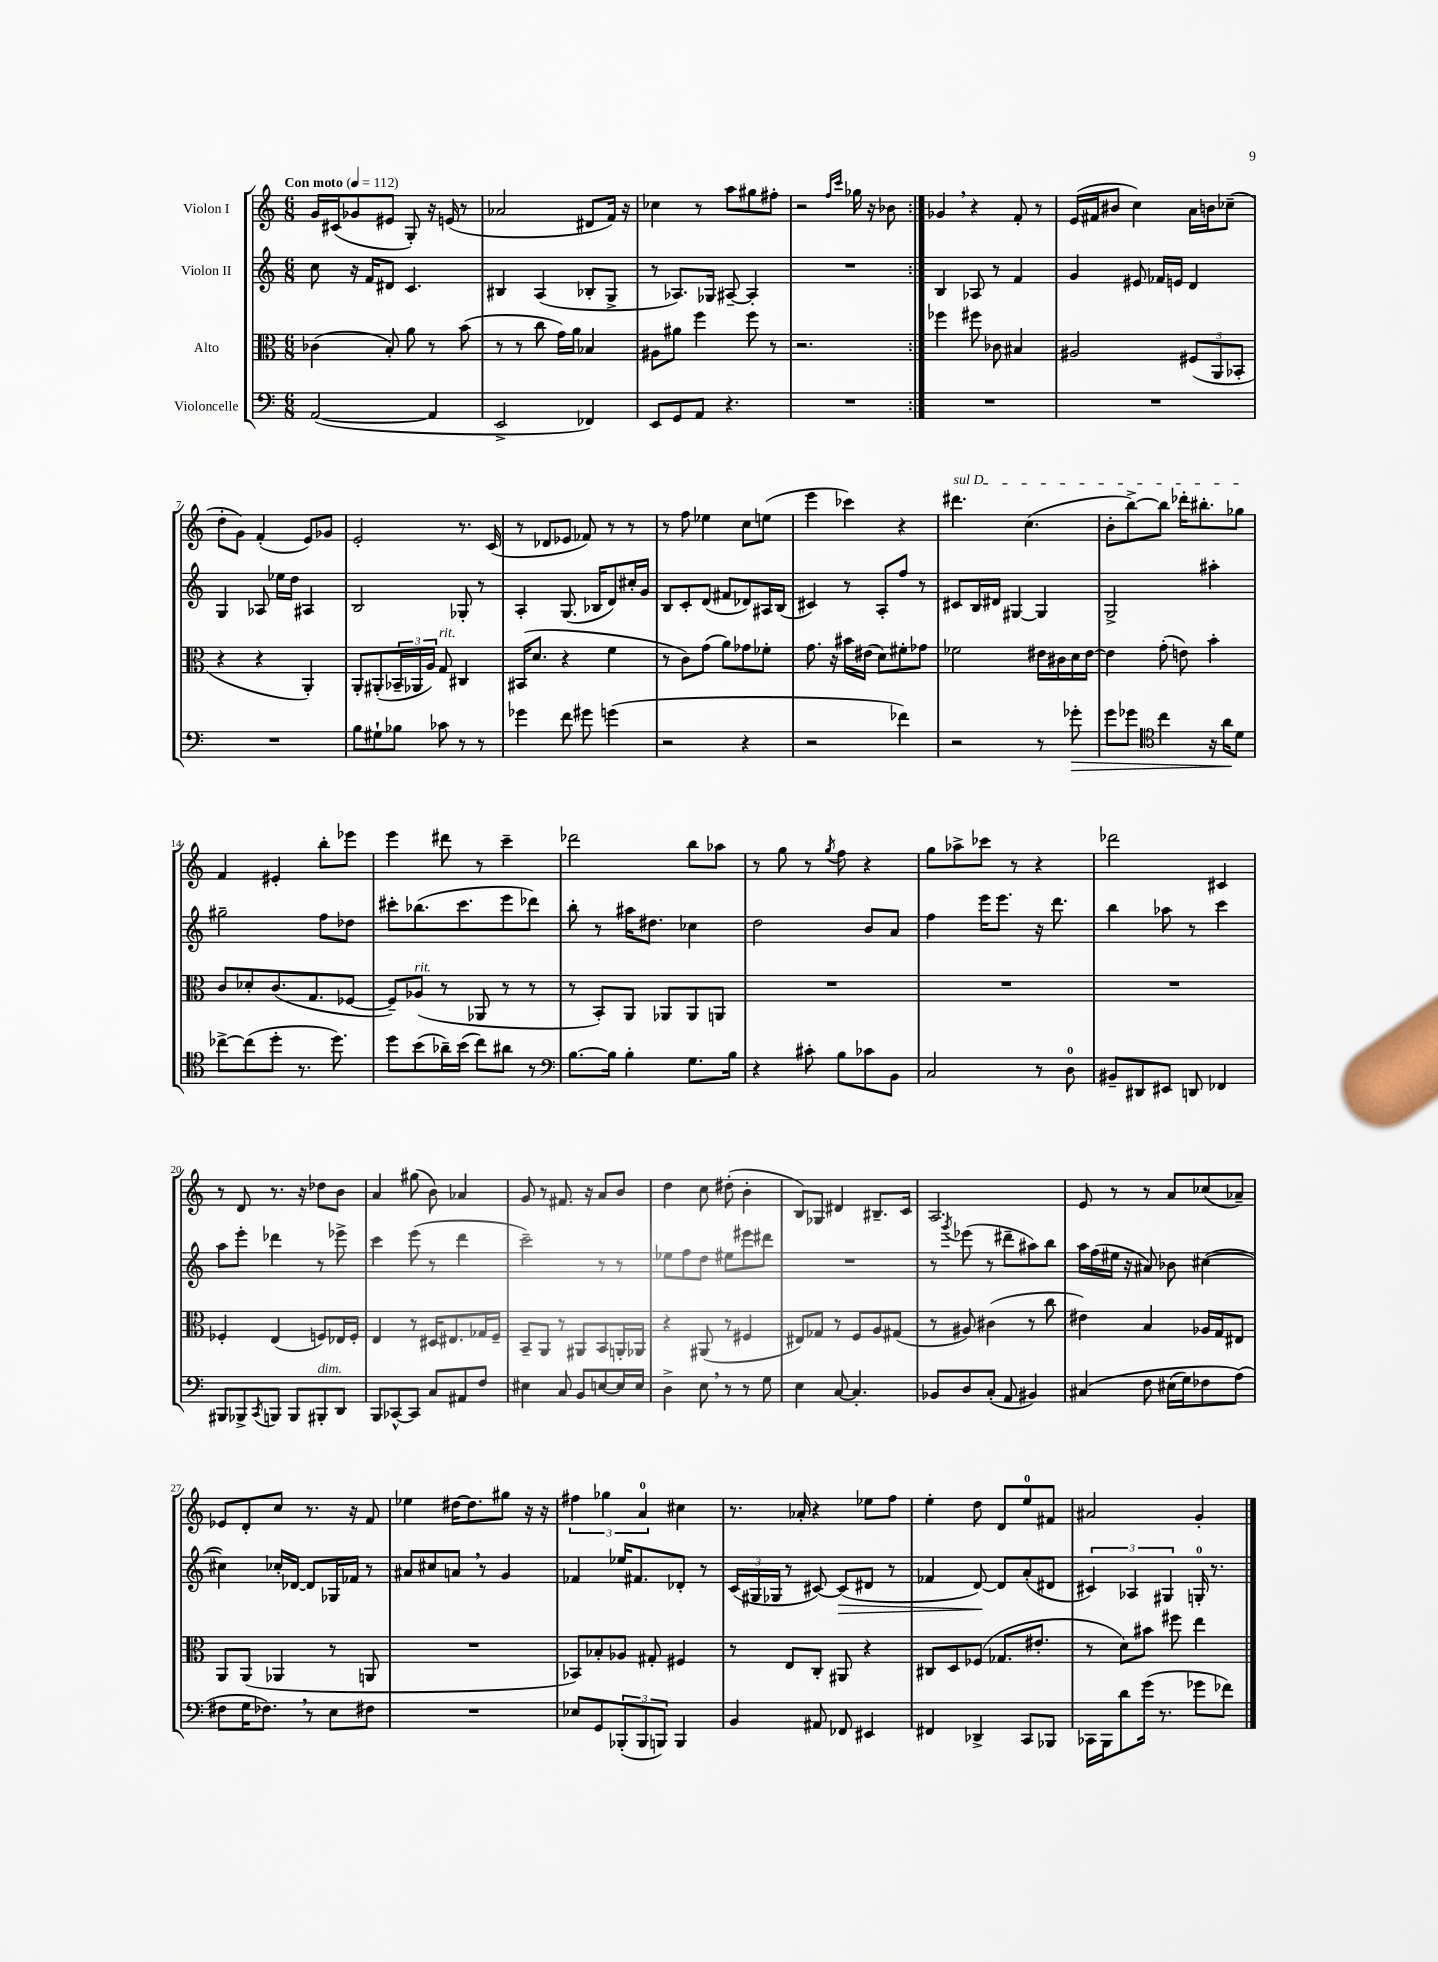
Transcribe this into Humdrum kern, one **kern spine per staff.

**kern	**kern	**kern	**kern
*staff4	*staff3	*staff2	*staff1
*clefF4	*clefC3	*clefG2	*clefG2
*k[]	*k[]	*k[]	*k[]
*M6/8	*M6/8	*M6/8	*M6/8
*MM112	*MM112	*MM112	*MM112
([2AA	(4c-	8cc	16g
.	.	.	(16c#
.	.	16r	8g-
.	.	16f	.
.	8B')	8d#	8e#
.	8a	4.c	8G')
4AA]	8r	.	16r
.	.	.	(16e
.	(8b	.	8r
=	=	=	=
2EE^	8r	4B#	2a-
.	8r	.	.
.	8cc	(4A	.
.	16g)	.	.
.	16a	.	.
4FF-)	4B-	8B-'	8d#
.	.	8G^	16f)
.	.	.	16r
=	=	=	=
8EE	8A#	8r	4cc-
8GG	8a#	8.A-)	.
8AA	4ff	.	8r
.	.	16G-	.
4.r	.	[8A#~	8aa
.	8ff	4A#']	8gg#
.	8r	.	8ff#'
=	=	=	=
2.r	2.r	2.r	2r
.	.	.	16qqff
.	.	.	16qqccc
.	.	.	16gg-
.	.	.	16r
.	.	.	8b-
=:|!	=:|!	=:|!	=:|!
2.r	4ff-	4B	4g-
.	8ff#	8A-	4r
.	8c-	8r	.
.	4B#	4f	8f'
.	.	.	8r
=	=	=	=
2.r	2A#	4g	(16e
.	.	.	16f#
.	.	.	8b#
.	.	8e#	4cc)
.	.	16f-	.
.	.	16e	.
.	(12F#	4d	16a
.	.	.	16b
.	12AA	.	.
.	.	.	(8cc-~
.	12BB-'	.	.
=	=	=	=
2.r	4r	4G	8dd'
.	.	.	8g)
.	4r	8A-	(4f'
.	.	16ee-	.
.	.	16dd	.
.	4AA')	4A#	8e)
.	.	.	8g-
=	=	=	=
8B	8AA'	2B	2e'
8G#`	(8AA#'	.	.
8B-	24BB-~	.	.
.	24AA-	.	.
.	24A)	.	.
8c-	8G	.	.
8r	4C#	8G-'	8.r
8r	.	8r	.
.	.	.	(16c
=	=	=	=
4g-	(16BB#	4A'	8r
.	8.d	.	.
.	.	.	8d-
8f	4r	(8.G	8e-
8g#	.	.	8f-)
.	.	16B-	.
(4g	4f	8d)	8r
.	.	16cc#'	8r
.	.	16g	.
=	=	=	=
2r	8r	8B	8r
.	8c)	8c'	8ff
.	(8g	(8d	4ee-
.	8a)	8f#	.
4r	8g-	8d-)	8cc
.	8f-'	16A#	(8ee
.	.	(16B	.
=	=	=	=
2r	8.g	4c#)	4eee
.	16r	.	.
.	16b#	8r	4ccc-)
.	(16e#	.	.
.	8d)	8A'	.
4f-)	8f#'	8ff	4r
.	8g-	8r	.
=	=	=	=
2r	2f-	8c#	4.ddd#
.	.	16B	.
.	.	16d#	.
.	.	[4G#	.
.	.	.	(4.cc
8r	16e#	4G#]	.
.	16c#	.	.
8g-'	16d	.	.
.	[16e#	.	.
=	=	=	=
8g	4e#]	2G^	8b'
8g-	.	.	[8bb^)
*clefC4	*	*	*
4cc	(8g'	.	8bb]
.	8e)	.	16ddd-'
.	.	.	8.bb#'
16r	4b'	4aa#'	.
16a	.	.	.
8d	.	.	8gg-
=	=	=	=
[8cc-^	8c	2gg#~	4f
(8cc-]	8d-'	.	.
8dd'	(8.c	.	4e#'
8.r	.	.	.
.	8.G	.	.
.	.	8ff	8bb'
8.dd)	.	.	.
.	[8F-	8dd-	8eee-
=	=	=	=
8dd	8F-~])	8ccc#'	4eee
(8b	(8A-	(8.bb-	.
16a-~)	8r	.	8ddd#
(16b	.	8.ccc#	.
8cc)	8AA-	.	8r
8a#	8r	8eee	4ccc~
8r	8r	8ddd-)	.
=	=	=	=
*clefF4	*	*	*
[8.B	8r	8bb'	2ddd-
.	8BB')	8r	.
16B]	.	.	.
4B'	8AA	16aa#	.
.	.	8.dd#	.
.	8AA-	.	.
8.G	8AA-	4cc-	8bb
.	8AA	.	8aa-
16B	.	.	.
=	=	=	=
4r	2.r	2dd	8r
.	.	.	8gg
8c#'	.	.	8r
.	.	.	8qgg
8B	.	.	8ff
8c-	.	8b	4r
8BB	.	8a	.
=	=	=	=
2C	2.r	4ff	8gg
.	.	.	8aa-^
.	.	16eee	8ccc-
.	.	8.eee	.
.	.	.	8r
8r	.	16r	4r
.	.	8.ddd	.
8D	.	.	.
=	=	=	=
8BB#~	2.r	4bb	2ddd-
8DD#	.	.	.
8EE#	.	8aa-	.
8DD	.	8r	.
4FF-	.	4ccc	4c#
=	=	=	=
8BBB#	4F-'	8aa	8r
8BBB-^	.	8eee'	8d
8qCC	.	.	.
8BBB	(4E	4ddd-	8.r
8BBB	.	.	.
.	.	.	16r
8BBB#'	8F)	8r	8dd-
8DD	16E-	8eee-^	8b
.	16F'	.	.
=	=	=	=
8BBB	4E	4ccc	4a
[8CC-^^	.	.	.
8CC-]	8r	(8eee	(8gg#
8C	16D#	8r	8b)
.	8.E#	.	.
8AA#	.	4ddd	4a-
8F	16G-	.	.
.	16F~	.	.
=	=	=	=
4E#	8BB~	2ccc~)	8g
.	8AA	.	8r
8C	8r	.	8.f#
8BB	8AA#	.	.
.	.	.	16r
[8E	8BB	8r	8a
16E]	16AA'	8r	8b
16E	16AA-	.	.
=	=	=	=
4D^	4r	8ee-	4dd
.	.	8ff	.
8E	(8AA#	8dd	8cc
8r	8r	8ee#	(8dd#'
8r	4F#	8eee#	4b'
8G	.	8ddd#	.
=	=	=	=
4E	8E#)	2.r	8B)
.	8G-	.	8G-
[8C	8r	.	4d#
4.C']	8F	.	.
.	8A	.	8.B#~
.	(8G#	.	.
.	.	.	16c
=	=	=	=
8BB-	8r	8r	2.A
.	.	8qggg	.
8D	8A#)	(8eee-	.
(8C'	(4c#	8r	.
8AA	.	8ddd#~	.
4BB#)	8r	8aa#)	.
.	8cc	8bb	.
=	=	=	=
&(4C#	4e#)	16aa	8e
.	.	(16ff	.
.	.	16ee#	8r
.	.	16r	.
8F	4B	8a#)	8r
(16E#	.	8b-	8a
16G)	.	.	.
8F-	16A-	([4cc#	(8cc-
.	16G	.	.
(8A&)	8E#	.	8a-~)
=	=	=	=
8F#	8AA	4cc#])	8e-
16G	(8AA	.	8d'
8.F-)	.	.	.
.	4AA-	16cc-'	8cc
.	.	[16d-	.
8r	.	8d-]	8.r
8E	8r	16G-	.
.	.	16f-	16r
8F#	8AA	8r	8f
=	=	=	=
2.r	2.r	8a#	4ee-
.	.	8cc#	.
.	.	8a	[16dd#
.	.	.	8.dd#]
.	.	8r	.
.	.	4g	8gg#
.	.	.	16r
.	.	.	16r
=	=	=	=
8E-	8BB-)	4f-	6ff#
8GG	8B-'	.	.
.	.	.	6gg-
(12BBB-'	8A-	16ee-	.
.	.	8.f#	.
12BBB-	.	.	6a
.	8G#'	.	.
12BBB)	.	.	.
4BBB	4F#	8d-'	4cc#
.	.	8r	.
=	=	=	=
4BB	8r	(24c	8.r
.	.	24G#	.
.	.	24G-	.
.	8E	8r	.
.	.	.	16a-'
8AA#	8C'	[8c#)	4r
8FF-	8AA#	(8c#]	.
4EE#	4r	8d#	8ee-
.	.	8r	8ff
=	=	=	=
4FF#	8C#	4f-	4ee'
.	8D	.	.
4DD-^	(8F-	[8d)	8dd
.	8.G-	8d]	8d
8CC	.	(8a'	8ee
.	8.e#'	.	.
8BBB-	.	8d#	8f#
=	=	=	=
16CC-	8r	6c#)	2a#
16BBB	.	.	.
8d	8d)	.	.
.	.	6A-	.
(16g	8b#	.	.
8.r	.	.	.
.	.	6G#	.
.	8ff#	.	.
8g-	4ee	16G'	4g'
.	.	8.r	.
8f-)	.	.	.
==	==	==	==
*-	*-	*-	*-
